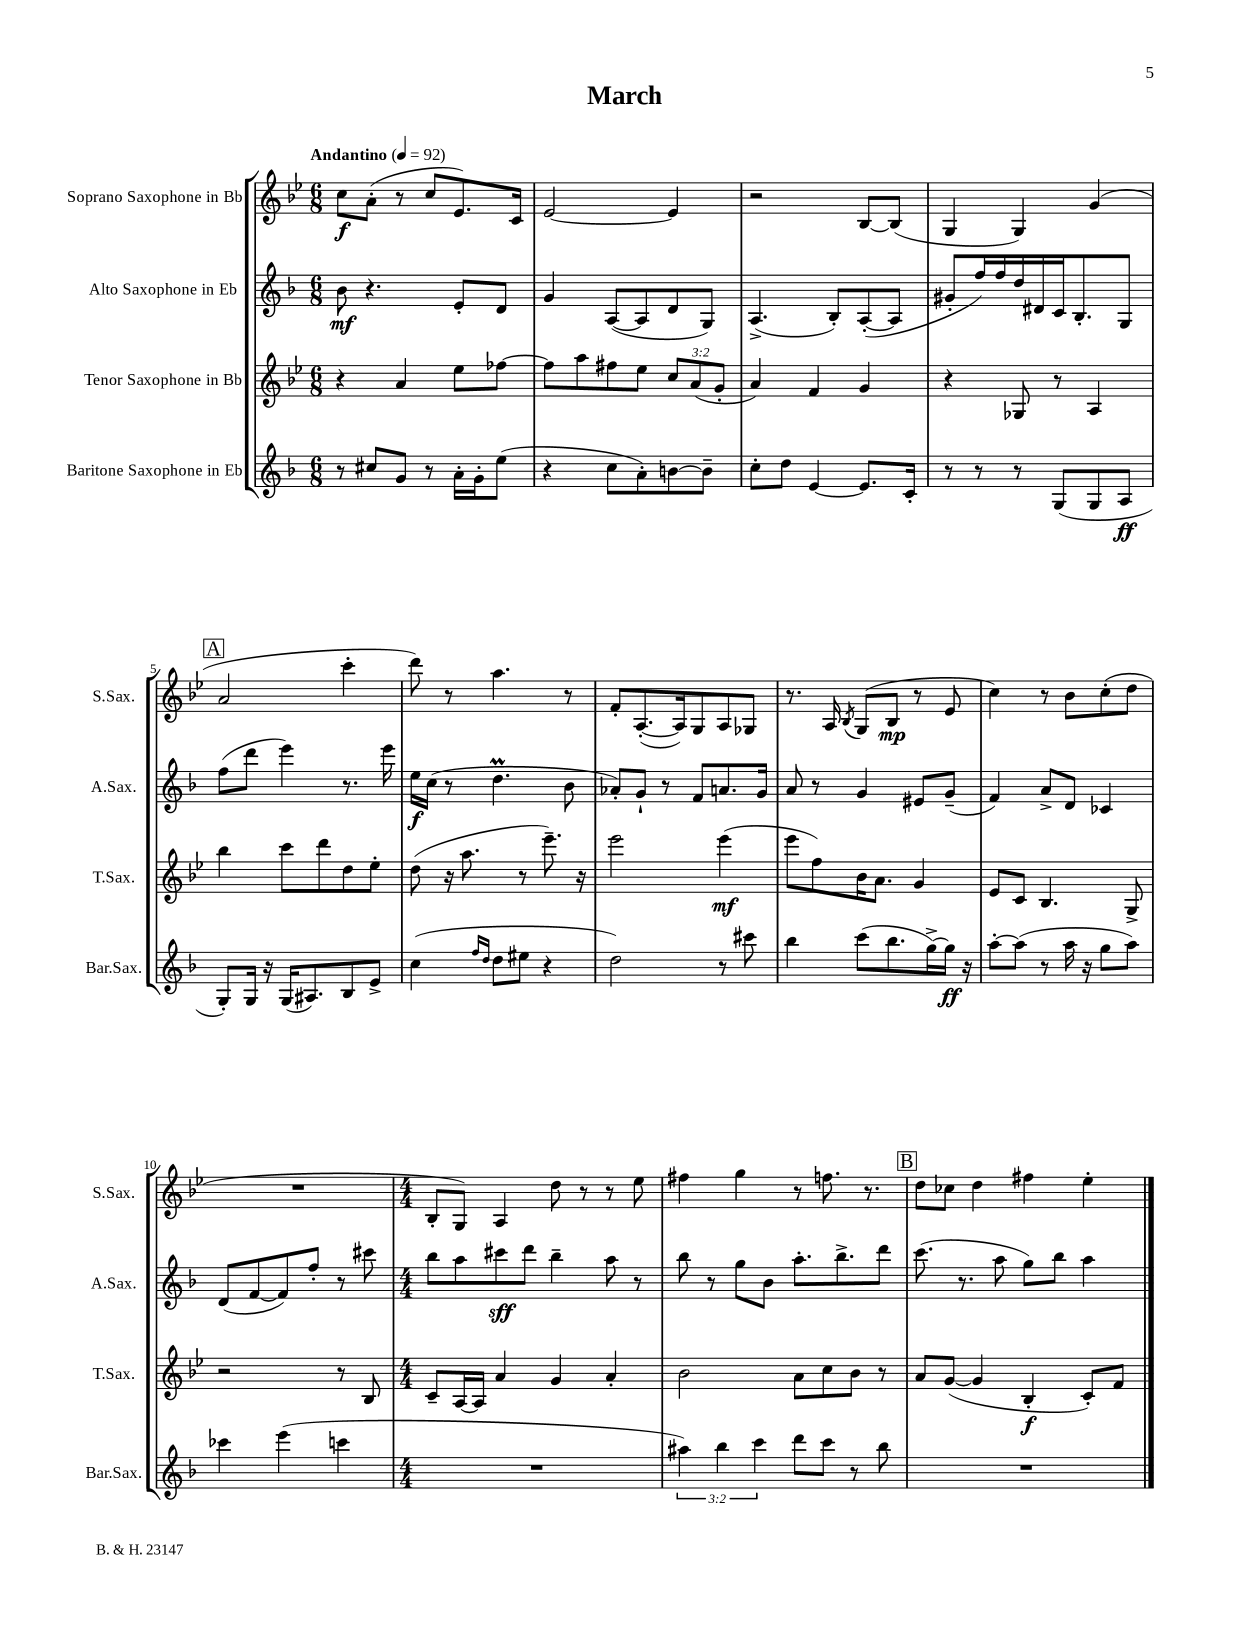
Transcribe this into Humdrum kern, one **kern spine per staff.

**kern	**kern	**kern	**kern
*staff4	*staff3	*staff2	*staff1
*clefG2	*clefG2	*clefG2	*clefG2
*k[b-]	*k[b-e-]	*k[b-]	*k[b-e-]
*M6/8	*M6/8	*M6/8	*M6/8
*MM92	*MM92	*MM92	*MM92
8r	4r	8b-	8cc
8cc#	.	4.r	(8a'
8g	4a	.	8r
8r	.	.	8cc
16a'	8ee-	8e'	8.e-)
16g'	.	.	.
(8ee	[8ff-	8d	.
.	.	.	16c
=	=	=	=
4r	8ff-]	4g	[2e-
.	8aa	.	.
8cc	8ff#	([8A	.
8a')	8ee-	8A]	.
[8b	12cc	8d	4e-]
.	(12a	.	.
8b~]	.	8G)	.
.	12g'	.	.
=	=	=	=
8cc'	4a)	(4.A^	2r
8dd	.	.	.
[4e	4f	.	.
.	.	8B-')	.
8.e]	4g	([8A'	[8B-
.	.	8A]	(8B-]
16c'	.	.	.
=	=	=	=
8r	4r	8g#'	4G
8r	.	16ff)	.
.	.	16ff	.
8r	8G-	16dd	4G)
.	.	16d#	.
(8G	8r	16c	.
.	.	8.B-'	.
8G	4A	.	(4g
8A	.	8G	.
=	=	=	=
8G')	4bb-	(8ff	2a
16G	.	8ddd	.
16r	.	.	.
(16G	8ccc	4eee)	.
8.A#)	.	.	.
.	8ddd	.	.
8B-	8dd	8.r	4ccc'
8e^	8ee-'	.	.
.	.	16eee	.
=	=	=	=
(4cc	(8dd	16ee	8ddd)
.	.	(16cc	.
.	16r	8r	8r
.	8.aa	.	.
16qqff	.	.	.
16qqdd	.	.	.
8dd	.	4.dd	4.aa
8ee#	8r	.	.
4r	8.eee-~)	.	.
.	.	8b-	8r
.	16r	.	.
=	=	=	=
2dd)	2eee-	8a-')	8f'
.	.	8g`	([8.A'
.	.	8r	.
.	.	.	16A])
.	.	8f	8G
8r	(4eee-	8.a	8A
8ccc#	.	.	8G-
.	.	16g	.
=	=	=	=
4bb-	8eee-	8a	8.r
.	8ff)	8r	.
.	.	.	16A
.	.	.	8qB-
(8ccc	16b-	4g	(8G
.	8.a	.	.
8.bb-	.	.	8B-
.	4g	8e#	8r
[16gg^)	.	.	.
16gg]	.	(8g~	8e-
16r	.	.	.
=	=	=	=
[8aa'	8e-	4f)	4cc)
(8aa]	8c	.	.
8r	4.B-	8a^	8r
16aa	.	8d	8b-
16r	.	.	.
8gg	.	4c-	(8cc'
8aa)	8G^	.	8dd
=	=	=	=
4ccc-	2r	(8d	2.r
.	.	[8f	.
(4eee	.	8f])	.
.	.	8ff'	.
4ccc	8r	8r	.
.	8B-	8ccc#	.
=	=	=	=
*M4/4	*M4/4	*M4/4	*M4/4
1r	8c~	8bb-	8B-'
.	[16A	8aa	8G)
.	16A]	.	.
.	4a	8ccc#	4A
.	.	8ddd	.
.	4g	4bb-~	8dd
.	.	.	8r
.	4a'	8aa	8r
.	.	8r	8ee-
=	=	=	=
6aa#)	2b-	8bb-	4ff#
.	.	8r	.
6bb-	.	.	.
.	.	8gg	4gg
6ccc	.	.	.
.	.	8b-	.
8ddd	8a	8.aa'	8r
8ccc	8cc	.	8.ff
.	.	8.bb-^	.
8r	8b-	.	.
.	.	.	8.r
8bb-	8r	8ddd	.
=	=	=	=
1r	8a	(8.ccc	8dd
.	([8g	.	8cc-
.	.	8.r	.
.	4g]	.	4dd
.	.	8aa	.
.	4B-'	8gg)	4ff#
.	.	8bb-	.
.	8c')	4aa	4ee-'
.	8f	.	.
==	==	==	==
*-	*-	*-	*-
